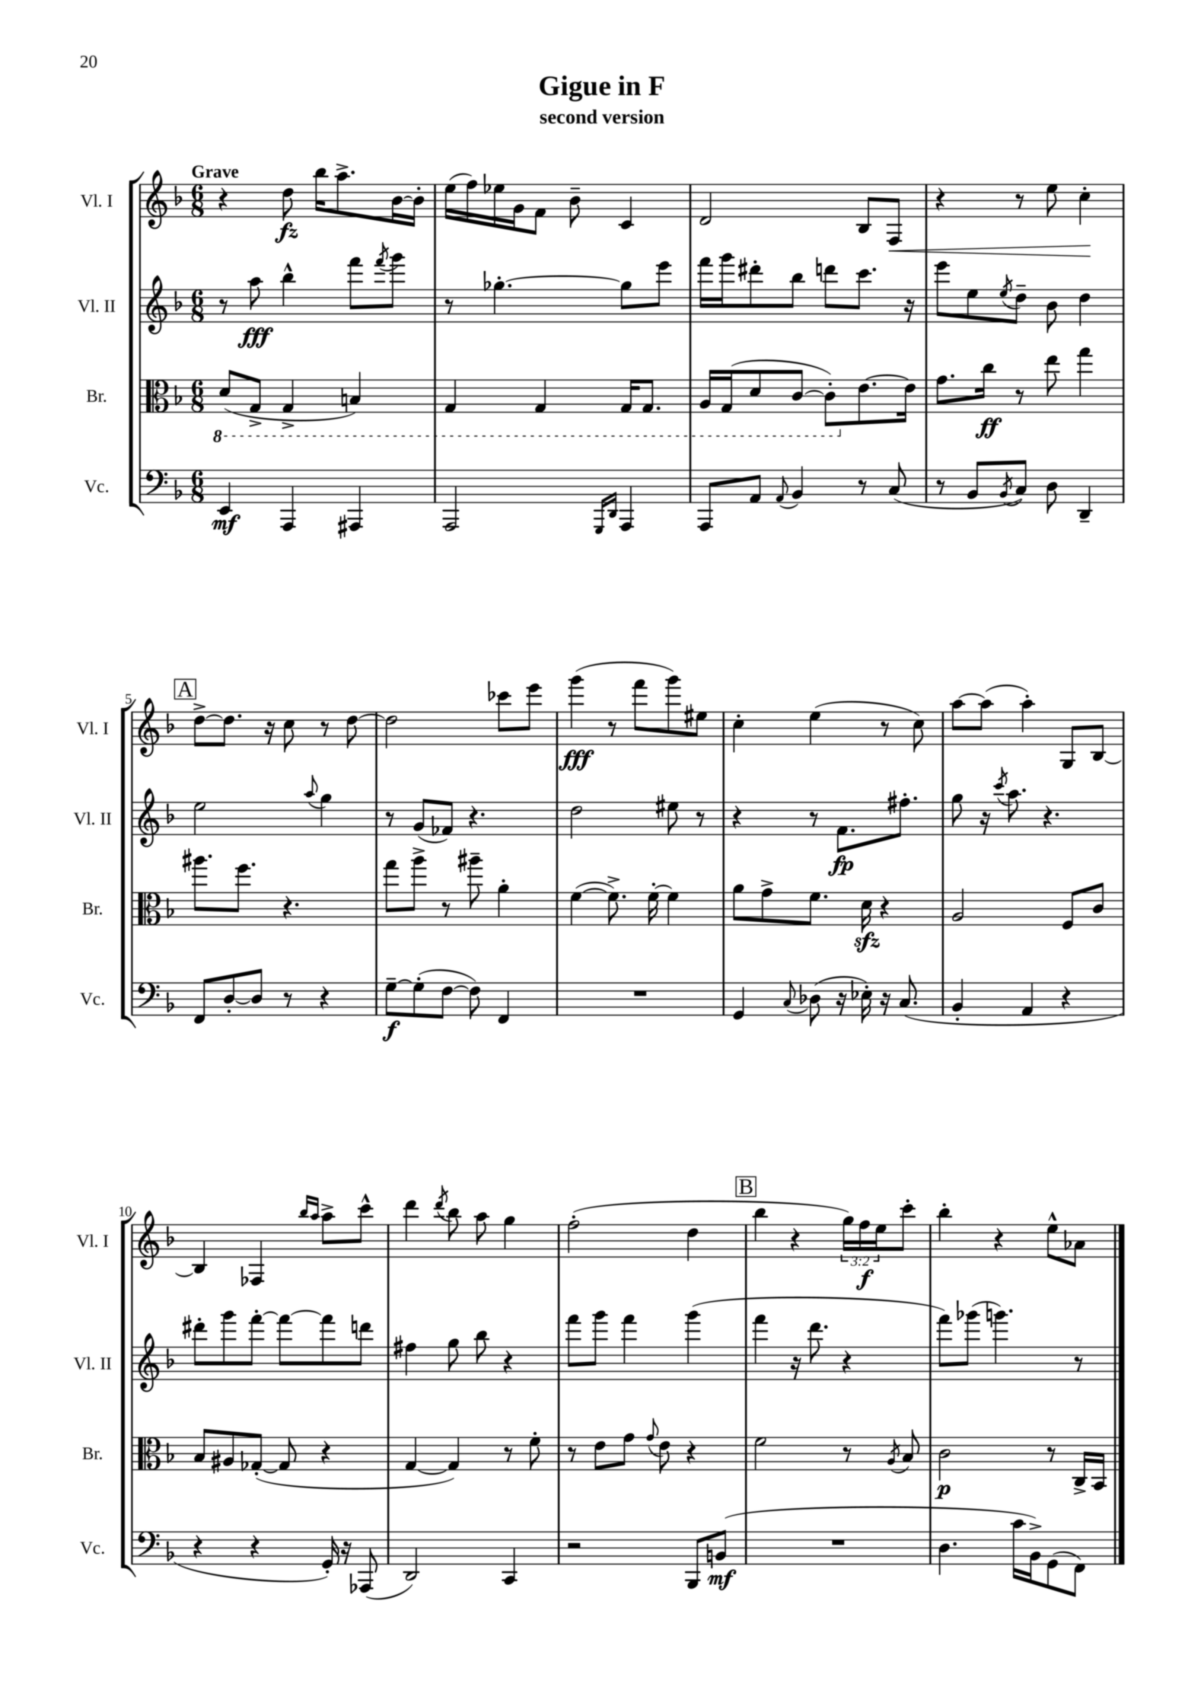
\header { title = "Gigue in F" subtitle = "second version" }
<<
\new StaffGroup <<
\new Staff = "s0" \with { instrumentName = "Vl. I" shortInstrumentName = "Vl. I" } {
    \clef treble \key f \major \numericTimeSignature \time 6/8 \override Staff.TupletNumber.text = #tuplet-number::calc-fraction-text \tempo "Grave"
    r4 d''8\fz bes''16 a''8.-> bes'16~ bes'16-. |
    e''16( f''16) ees''16 g'16 f'8 bes'8-- c'4 |
    d'2 bes8 f8\< |
    r4 r8 e''8 c''4-.\! |
    \mark \markup { \box "A" } d''8~-> d''8. r16 c''8 r8 d''8~ |
    d''2 ces'''8 e'''8 |
    g'''4\fff( r8 f'''8 g'''8) eis''8 |
    c''4-. e''4( r8 c''8) |
    a''8~ a''8( a''4-.) g8 bes8~ |
    bes4 fes4 \grace { bes''16 a''16 } a''8-> c'''8-^ |
    d'''4 \acciaccatura { d'''8 } bes''8 a''8 g''4 |
    f''2-.( d''4 |
    \mark \markup { \box "B" } bes''4 r4 \tuplet 3/2 { g''16) f''16\f e''16 } c'''8-. |
    bes''4-. r4 e''8-^ aes'8 \bar "|." |
}
\new Staff = "s1" \with { instrumentName = "Vl. II" shortInstrumentName = "Vl. II" } {
    \clef treble \key f \major \numericTimeSignature \time 6/8
    r8 a''8\fff bes''4-^ f'''8 \acciaccatura { f'''8 } g'''8 |
    r8 ges''4.~-. ges''8 e'''8 |
    f'''16 g'''16 dis'''8-. bes''8 d'''8 c'''8. r16 |
    e'''8 e''8 \acciaccatura { e''8 } d''8-- bes'8 d''4 |
    \mark \markup { \box "A" } e''2 \appoggiatura { a''8 } g''4 |
    r8 g'8( fes'8) r4. |
    d''2 eis''8 r8 |
    r4 r8 f'8.\fp fis''8.-. |
    g''8 r16 \acciaccatura { c'''8 } a''8. r4. |
    dis'''8-. g'''8 f'''8~-. f'''8~ f'''8 d'''8 |
    fis''4 g''8 bes''8 r4 |
    f'''8 g'''8 f'''4 g'''4( |
    \mark \markup { \box "B" } f'''4 r16 d'''8. r4 |
    f'''8) ges'''8( g'''4.) r8 \bar "|." |
}
\new Staff = "s2" \with { instrumentName = "Br." shortInstrumentName = "Br." } {
    \clef alto \key f \major \numericTimeSignature \time 6/8
    \ottava #-1 d8( g,8-> g,4-> b,4) |
    g,4 g,4 g,16 g,8. |
    a,16 g,16( d8 c8~ c8-.) \ottava #0 e'8.~ e'16 |
    g'8. c''16\ff r8 e''8 g''4 |
    \mark \markup { \box "A" } ais''8. f''8. r4. |
    g''8 a''8-> r8 ais''8-- a'4-. |
    f'4~( f'8.->) f'16~-. f'4 |
    a'8 g'8-> f'8. d'16\sfz r4 |
    a2 f8 c'8 |
    bes8 ais8 ges8~-.( ges8 r4 |
    g4~ g4) r8 f'8-. |
    r8 e'8 g'8 \appoggiatura { g'8 } e'8 r4 |
    \mark \markup { \box "B" } f'2 r8 \acciaccatura { a8 } bes8 |
    c'2\p r8 c16-> bes,16 \bar "|." |
}
\new Staff = "s3" \with { instrumentName = "Vc." shortInstrumentName = "Vc." } {
    \clef bass \key f \major \numericTimeSignature \time 6/8
    e,4\mf a,,4 ais,,4 |
    a,,2 \grace { g,,16 d,16 } a,,4 |
    a,,8 a,8 \appoggiatura { a,8 } bes,4 r8 c8( |
    r8 bes,8 \acciaccatura { bes,8 } c8) d8 d,4-- |
    \mark \markup { \box "A" } f,8 d8~-. d8 r8 r4 |
    g8~--\f g8-.( f8~ f8) f,4 |
    R2. |
    g,4 \appoggiatura { c8 } des8( r16 ees16-.) r16 c8.( |
    bes,4-. a,4 r4 |
    r4 r4 g,16-.) r16 aes,,8( |
    d,2) c,4 |
    r2 bes,,8 b,8\mf( |
    \mark \markup { \box "B" } R2. |
    d4. c'16 bes,16->) g,8( f,8) \bar "|." |
}
>>
>>
